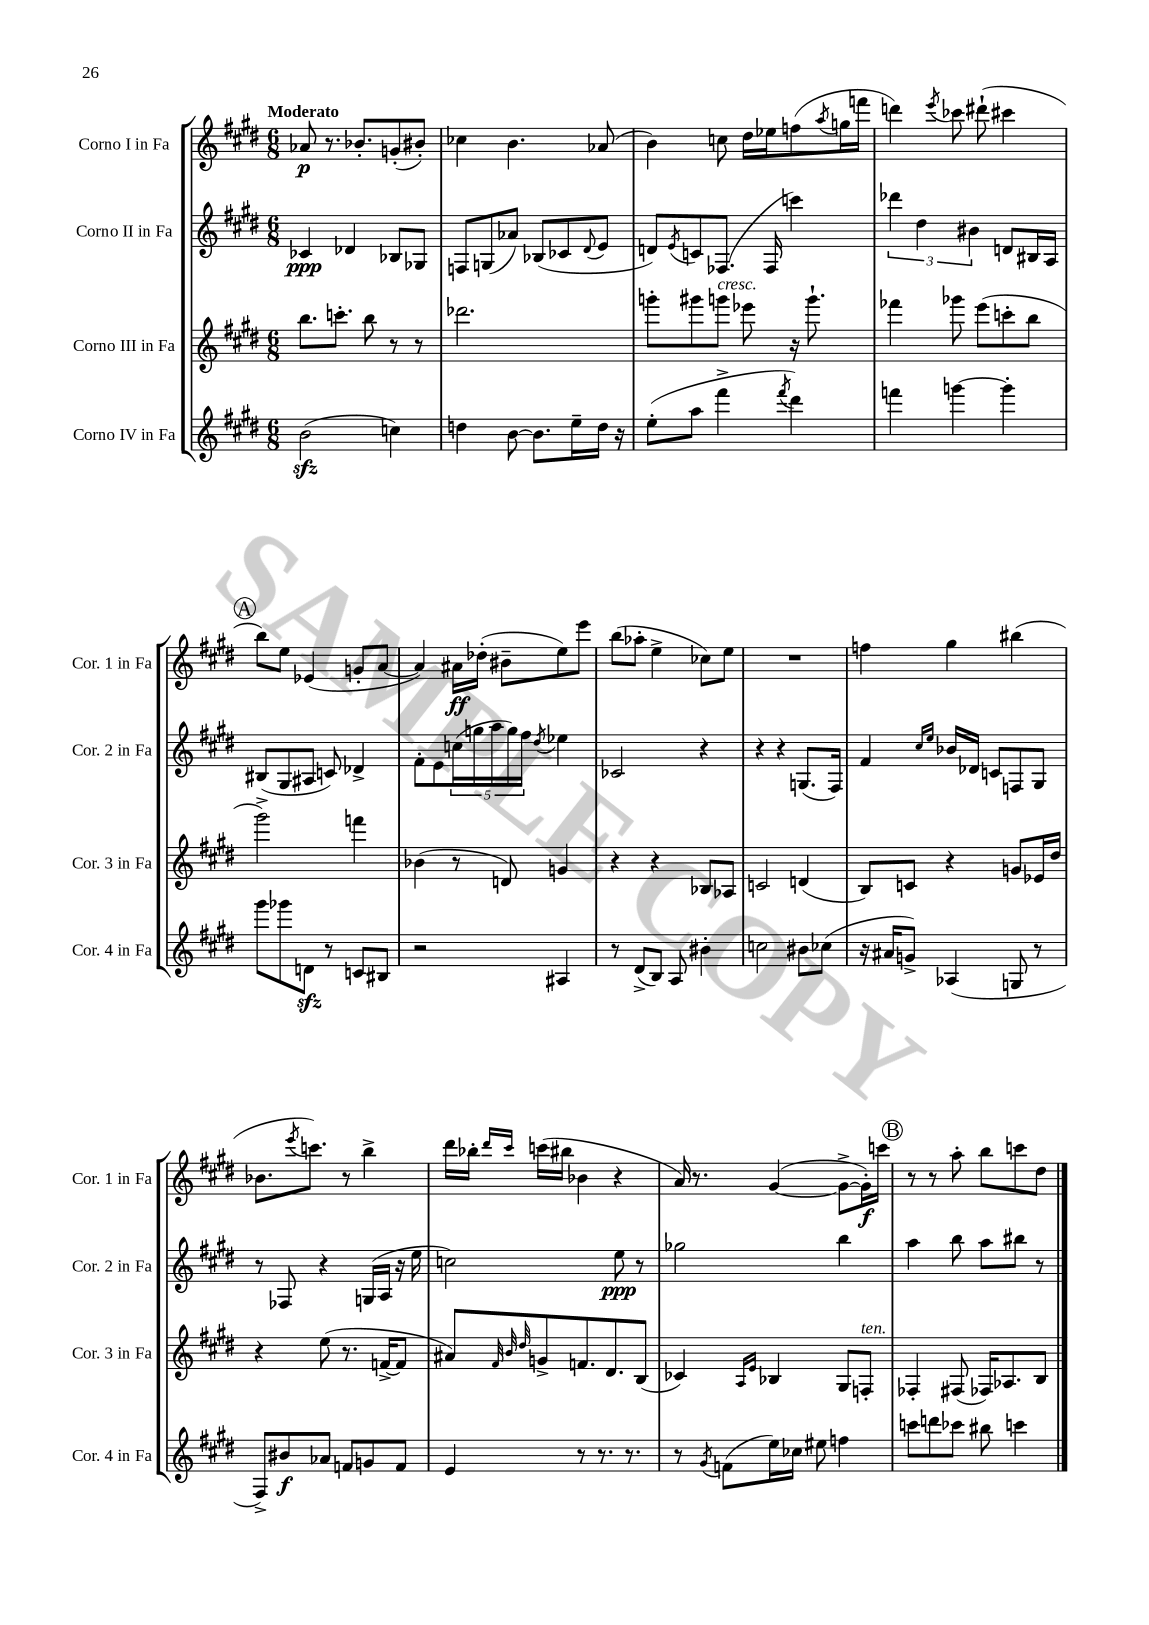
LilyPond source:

<<
\new StaffGroup <<
\new Staff = "s0" \with { instrumentName = "Corno I in Fa" shortInstrumentName = "Cor. 1 in Fa" } {
    \clef treble \key e \major \numericTimeSignature \time 6/8 \tempo "Moderato"
    aes'8\p r8. bes'8.-. g'8-.( bis'8-.) |
    ces''4 b'4. aes'8( |
    b'4) c''8 dis''16 ees''16 f''8( \acciaccatura { a''8 } g''16 f'''16 |
    d'''4) \acciaccatura { e'''8 } ces'''8 dis'''8-!( cis'''4 |
    \mark \markup { \circle "A" } b''8) e''8 ees'4( g'8-. a'8~ |
    a'4) ais'16\ff des''16-.( bis'8-- e''8) e'''8 |
    b''8( aes''8-. e''4-> ces''8) e''8 |
    R2. |
    f''4 gis''4 bis''4( |
    bes'8. \acciaccatura { e'''8 } c'''8.) r8 b''4-> |
    dis'''16 bes''16-. \grace { dis'''16 cis'''16 } c'''16( bis''16 bes'4 r4 |
    a'16) r8. gis'4~( gis'8~-> gis'16-.\f) c'''16 |
    \mark \markup { \circle "B" } r8 r8 a''8-. b''8 c'''8 dis''8 \bar "|." |
}
\new Staff = "s1" \with { instrumentName = "Corno II in Fa" shortInstrumentName = "Cor. 2 in Fa" } {
    \clef treble \key e \major \numericTimeSignature \time 6/8
    ces'4\ppp des'4 bes8 ges8 |
    f8 g8( aes'8) bes8( ces'8 \appoggiatura { dis'8 } e'8 |
    d'8) \acciaccatura { e'8 } c'8 fes8.( fes16 c'''4) |
    \tuplet 3/2 { des'''4 dis''4 bis'4 } d'8 bis16 a16 |
    \mark \markup { \circle "A" } bis8( gis8 ais8 c'8) des'4-> |
    fis'8-. e'8 \tuplet 5/4 { c''16( g''16 a''16 g''16) fis''16 } \acciaccatura { dis''8 } ees''4 |
    ces'2 r4 |
    r4 r4 g8.( fis16) |
    fis'4 \grace { cis''16 e''16 } bes'16 des'16 c'8 f8 gis8 |
    r8 fes8 r4 g16( a16 r16 e''16 |
    c''2) e''8\ppp r8 |
    ges''2 b''4 |
    \mark \markup { \circle "B" } a''4 b''8 a''8 bis''8 r8 \bar "|." |
}
\new Staff = "s2" \with { instrumentName = "Corno III in Fa" shortInstrumentName = "Cor. 3 in Fa" } {
    \clef treble \key e \major \numericTimeSignature \time 6/8
    b''8. c'''8.-. b''8 r8 r8 |
    des'''2. |
    g'''8-. gis'''8 g'''8^\markup { \italic "cresc." } ees'''8 r16 g'''8.-! |
    fes'''4 ges'''8 e'''8( c'''8-. b''8 |
    \mark \markup { \circle "A" } gis'''2->) f'''4 |
    bes'4( r8 d'8) g'4 |
    r4 r4 bes8 aes8 |
    c'2 d'4( |
    b8) c'8 r4 g'8 ees'16 dis''16 |
    r4 e''8( r8. f'16~-> f'8 |
    ais'8) \grace { fis'32 b'32 dis''32 } g'8-> f'8. dis'8. b8( |
    ces'4) \grace { a16 e'16 } bes4 gis8 f8-.^\markup { \italic "ten." } |
    \mark \markup { \circle "B" } fes4-. fis8( fes16) aes8. b8 \bar "|." |
}
\new Staff = "s3" \with { instrumentName = "Corno IV in Fa" shortInstrumentName = "Cor. 4 in Fa" } {
    \clef treble \key e \major \numericTimeSignature \time 6/8
    b'2\sfz( c''4) |
    d''4 b'8~ b'8. e''16-- d''16 r16 |
    e''8-.( a''8 fis'''4-> \acciaccatura { fis'''8 } dis'''4) |
    f'''4 g'''4~ g'''4-. |
    \mark \markup { \circle "A" } gis'''8 ges'''8 d'8\sfz r8 c'8 bis8 |
    r2 ais4 |
    r8 dis'8->( b8) a8 bis'4-. |
    c''2 bis'8 ces''8( |
    r16 ais'16 g'8->) aes4( g8 r8 |
    fis8->) bis'8\f aes'8 f'8 g'8 f'8 |
    e'4 r8 r8. r8. |
    r8 \acciaccatura { gis'8 } f'8( e''16) ces''16 eis''8 f''4 |
    \mark \markup { \circle "B" } c'''8 d'''8 ces'''8 bis''8 c'''4 \bar "|." |
}
>>
>>
\layout { \context { \Score \remove "Bar_number_engraver" } }
